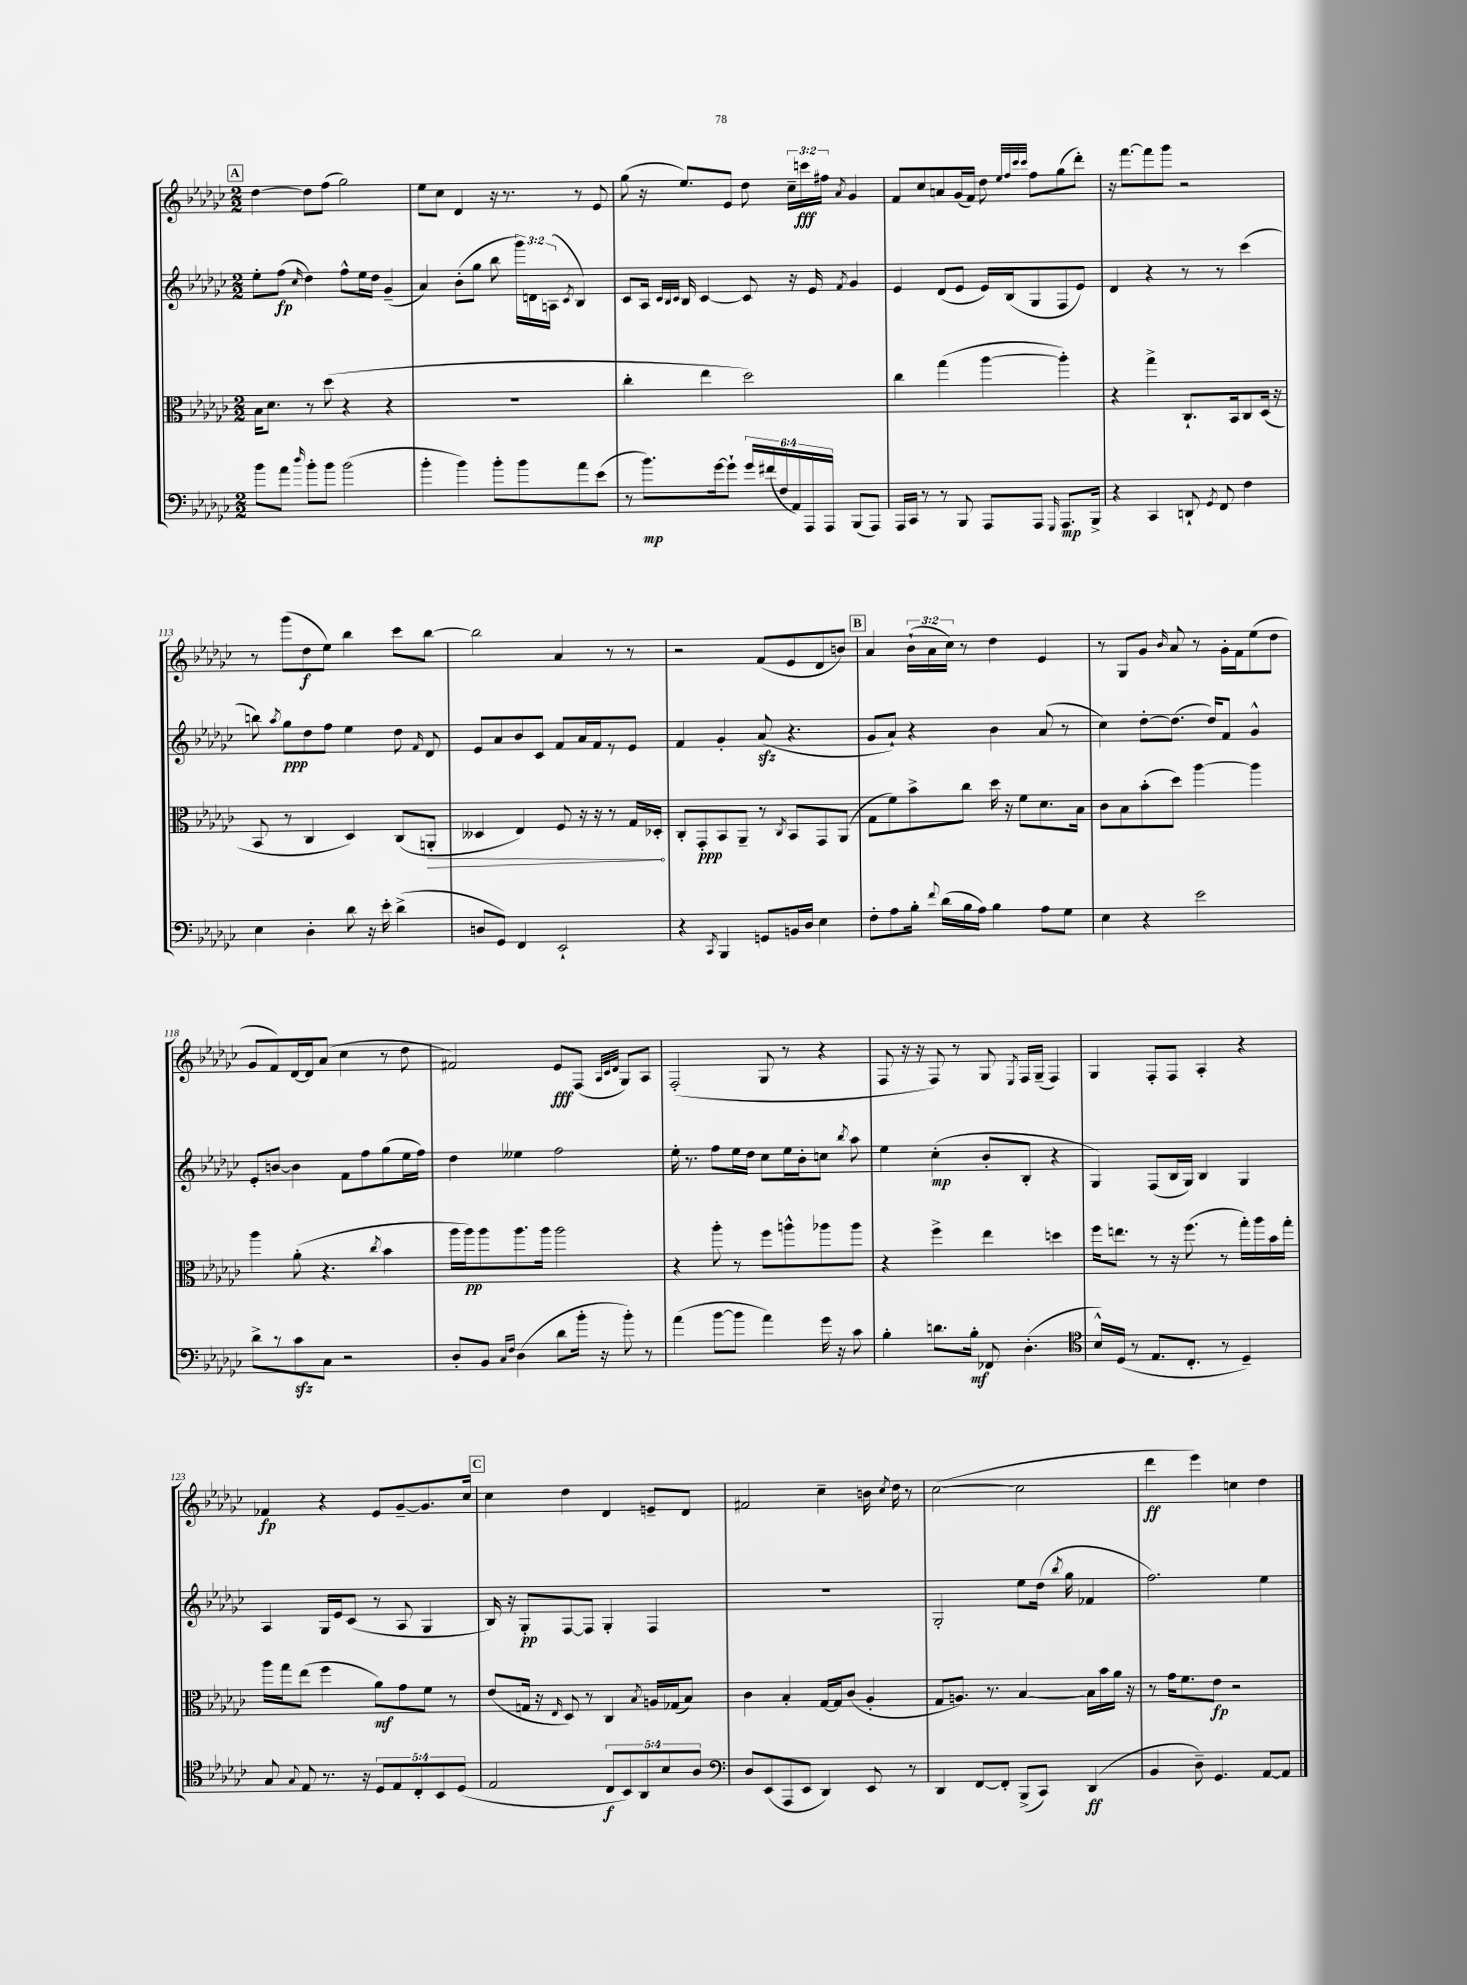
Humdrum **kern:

**kern	**kern	**kern	**kern
*staff4	*staff3	*staff2	*staff1
*clefF4	*clefC3	*clefG2	*clefG2
*k[b-e-a-d-g-c-]	*k[b-e-a-d-g-c-]	*k[b-e-a-d-g-c-]	*k[b-e-a-d-g-c-]
*M2/2	*M2/2	*M2/2	*M2/2
8b-\L	16B-\LK	8ee-'\L	[4dd-\
.	8.d-\J	.	.
8a-\J	.	(8ff\J	.
16qqdd-/	.	16qqcc-/	.
8b-'\L	8r	4dd-\)	8dd-\]L
8b-\J	(8dd-\	.	(8ff\J
(2b-\	4r	8ff^^\L	2gg-\)
.	.	16ee-\L	.
.	.	16dd-\JJ	.
.	4r	(4g-~/	.
=	=	=	=
4b-'\	1r	4a-/)	8ee-\L
.	.	.	8cc-\J
4b-\)	.	(8b-'\L	4d-/
.	.	8gg-\J	.
8b-'\L	.	8bb-\	16r
.	.	.	8.r
8b-\	.	24ggg-\LL)	.
.	.	24d\	.
.	.	(24A\JJ	.
.	.	8qc-/	.
8a-\	.	4B-/)	8r
(8e-\J	.	.	8e-/
=	=	=	=
8r	4cc-'\	8c-/L	(8gg-\
8.b-\L)	.	16A-/Jk	16r
.	.	32qqc-/LLL	.
.	.	32qqB-/	.
.	.	32qqc-/JJJ	.
.	.	16B-/	8.ee-/L)
.	4ee-\	[4c-/	.
[16g-\k	.	.	.
8g-`\]J	.	.	8e-/J
24g-/LL	2dd-\)	8c-/]	8dd-\
(24f#/	.	.	.
24F/	.	.	.
24AA-/)	.	16r	24cc-~\LL
24AAA-/	.	.	24ccc\
.	.	16e-/	.
24AAA-/JJ	.	.	24ff#\JJ
.	.	8qf/	8qa-/
(8BBB-/L	.	4g-/	4g-/
8AAA-/J)	.	.	.
=	=	=	=
16AAA-/LL	4cc-\	4e-/	8f/L
16CC-/JJ	.	.	.
8r	.	.	8cc-/
8r	(4gg-\	(8d-/L	8a/
8BBB-/	.	8e-/J	(16g-/L
.	.	.	16f/JJ)
8AAA-/L	[4aa-\	16e-/LL)	8dd-\
.	.	(16B-/J	.
.	.	.	32qqee-/LLL
.	.	.	32qqff/
.	.	.	32qqccc-/
.	.	.	32qqccc-/JJJ
8AAA-/J	.	8G-/	8ff\L
16qqGGG-/	.	.	.
8.AAA-/L	4aa-'\])	8F/	(8gg-\
.	.	8e-/J)	8ddd-'\J)
16BBB-^/Jk	.	.	.
=	=	=	=
4r	4r	4d-/	16r
.	.	.	[8.fff\L
4CC-/	4gg-^\	4r	8fff\]
.	.	.	8ggg-\J
8DD`/	8.C-`/L	8r	2r
8qGG-/	.	.	.
8FF/	.	8r	.
.	16BB-/k	.	.
4F\	8C-/	(4ccc-\	.
.	(16D-/Jk	.	.
.	16r	.	.
=	=	=	=
4E-\	8BB-/	8bb\)	8r
.	.	8qaa-/	.
.	8r	8gg-\L	(8ggg-\L
4D-'\	4C-/	8dd-\	8dd-\
.	.	8ff\J	8ee-\J)
8d-\	4D-/)	4ee-\	4bb-\
16r	.	.	.
16e-'\	.	.	.
(4d-^\	(8C-/L	8dd-\	8ccc-\L
.	.	16qqf/	.
.	8AA'/J	8d-/	[8bb-\J
=	=	=	=
8D/L	4D--/	8e-/L	2bb-\]
8GG-/J)	.	8a-/	.
4FF/	4E-/)	8b-/	.
.	.	8c-/J	.
2EE-`/	8F/	8f/L	4a-/
.	16r	16a-/L	.
.	16r	16f/J	.
.	8r	8r	8r
.	16G-/LL	8e-/J	8r
.	16D-'/JJ	.	.
=	=	=	=
4r	8C-'/L	4f/	2r
.	8GG-'/	.	.
8qCC-/	.	.	.
4BBB-/	8BB-/	4g-'/	.
.	8AA-~/J	.	.
8GG/L	8r	(8a-/	(8f/L
.	8qC-/	.	.
16BB/L	8BB-/L	4.r	8e-/
16D-/JJ	.	.	.
4E-\	8GG-/	.	8d-/
.	(8AA-/J	.	8b/J)
=	=	=	=
8F'\L	8G-\L	8g-/L	4a-/
8A-\	8f\)	8a-`/J)	.
16B-'\Jk	8b-^\	4r	(24b-`\LL
.	.	.	24a-\
8qqf/	.	.	.
(16d-\LL	.	.	.
.	.	.	24cc-\JJ)
16B-\	8cc-\J	.	8r
16A-\JJ)	.	.	.
4B-\	16dd-\	4b-\	4dd-\
.	16r	.	.
.	8f\L	.	.
8A-\L	8.d-\	(8a-/	4e-/
8G-\J	.	8r	.
.	16B-\Jk	.	.
=	=	=	=
4E-\	8c-\L	4cc-\)	8r
.	8B-\	.	8G-/L
4r	(8b-'\	[8dd-'\L	8g-/J
.	.	.	16qqb-/
.	8dd-\J)	(8.dd-\]J	8a-/
2e-\	[4aa-\	.	8r
.	.	16dd-/LK)	.
.	.	8f/J	16g-'\LL
.	.	.	16f\J
.	4aa-\]	4g-^^/	(8ee-\
.	.	.	8dd-\J
=	=	=	=
8d-^\L	4aa-\	8e-'/L	8g-/L
8r	.	[8b/J	8f/)
8c-\	(8a-'\	4b\]	[16d-/L
.	.	.	16d-/]J
8C-\J	4.r	.	(8a-/J
2r	.	8f\L	4cc-\
.	.	8ff\	.
.	8qcc-/	.	.
.	4b-\	(8gg-\	8r
.	.	16ee-\L	8dd-\
.	.	16ff\JJ)	.
=	=	=	=
8D-'/L	16aa-\LL	4dd-\	2f#/)
.	16aa-\J)	.	.
8BB-/J	8aa-\	.	.
16qqC-/LL	.	.	.
16qqF/JJ	.	.	.
(4D-\	8.aa-\	4ee--\	.
.	16aa-\Jk	.	.
8d-\L	2aa-\	2ff\	8e-/L
16b-'\Jk	.	.	(8F/J
16r	.	.	.
.	.	.	32qqA-/LLL
.	.	.	32qqc-/
.	.	.	32qqd-/JJJ
8b-'\)	.	.	8G-/L)
8r	.	.	8A-/J
=	=	=	=
(4a-\	4r	16ee-'\	(2F'/
.	.	8.r	.
[8b-\L	8aa-'\	8ff\L	.
8b-\]J	8r	16ee-\L	.
.	.	16dd-\JJ	.
4a-\)	8ff\L	8cc-\L	8G-/
.	8aa^^\	16ee-\L	8r
.	.	16b-'\J	.
16g-\	8aa-\	8cc\J	4r
16r	.	.	.
.	.	8qbb-/	.
8c-\	8aa-\J	8aa-\	.
=	=	=	=
4B-'\	4r	4ee-\	8F/
.	.	.	16r
.	.	.	16r
8.d\L	4ff^\	(4cc-'\	8F/)
.	.	.	8r
16B-'\Jk	.	.	.
8FF-/	4ee-\	8b-'/L	8G-/
.	.	.	8qE-/
(4.D-'\	.	8B-'/J	16F/LL
.	.	.	(16G-~/JJ
.	4dd\	4r	4F/)
=	=	=	=
*clefC4	*	*	*
16B-^^/LL)	16ff\LK	4G-/)	4G-/
(16D-/JJ	8.ee\J	.	.
8r	.	.	.
8.E-/L	8r	(8F/L	8F'/L
.	16r	16B-/L	8F/J
8.C-'/J	(8.ff\	16G-/JJ)	.
.	.	4B-/	4A-'/
8r	8r	.	.
4D-~/)	16gg-'\LL)	4G-/	4r
.	16aa-\	.	.
.	16b-\	.	.
.	16gg-'\JJ	.	.
=	=	=	=
8G-/	16aa-\LL	4A-/	4f-/
.	16gg-\J	.	.
8qqG-/	.	.	.
8E-/	(8ee-\J	.	.
8.r	4ff\	16G-/LL	4r
.	.	16e-/J	.
.	.	(8c-/J	.
16r	.	.	.
10D-/L	8a-\L)	8r	8e-/L
10E-/	.	.	.
.	8g-\	8A-/	[8g-~/
10C-'/	.	.	.
.	8f\J	4G-/	8.g-/]
10BB-/	.	.	.
.	8r	.	.
(10D-/J	.	.	.
.	.	.	16cc-/Jk
=	=	=	=
2E-/	(8e-/L	16B-/)	4cc-\
.	.	16r	.
.	16G/Jk	8G-'/L	.
.	16r	.	.
.	16qqE-/	.	.
.	8D-/)	[8F/	4dd-\
.	8r	8F/]J	.
10C-/L	4C-/	4G-'/	4d-/
10BB-/)	.	.	.
10AA-/	.	.	.
.	8qB-/	.	.
.	16A/LL	4F/	8e~/L
10B-/	.	.	.
.	(16G-/J	.	.
.	8B-/J)	.	8d-/J
10A-/J	.	.	.
=	=	=	=
*clefF4	*	*	*
8D-/L	4c-\	1r	2f#/
(8EE-/	.	.	.
8AAA-/	4B-'/	.	.
8EE-/J	.	.	.
4DD-/)	[16G-/LL	.	4cc-~\
.	16G-/]J	.	.
.	(8c-/J	.	.
8EE-/	4A-'/	.	16b\
.	.	.	8qcc-/
.	.	.	16dd-\
8r	.	.	8r
=	=	=	=
4DD-/	8G-/L	2G-'/	([2cc-\
.	8.A/J)	.	.
[8FF/L	.	.	.
.	8.r	.	.
8FF'/]J	.	.	.
(8BBB-^/L	[4B-/	8ee-\L	2cc-\]
8CC-/J)	.	(16dd-\Jk	.
.	.	8qbb-/	.
.	.	16gg-\	.
(4DD-/	16B-\]LL	4f-/	.
.	16b-\	.	.
.	16a-\JJ	.	.
.	16r	.	.
=	=	=	=
4BB-/	8r	2.ff\)	4ddd-\
.	16g-\LK	.	.
.	8.f\	.	.
8D-~\)	.	.	4eee-\)
4.GG-/	8e-\J	.	.
.	2r	.	4cc\
[8AA-/L	.	4ee-\	4dd-\
8AA-/]J	.	.	.
==	==	==	==
*-	*-	*-	*-
